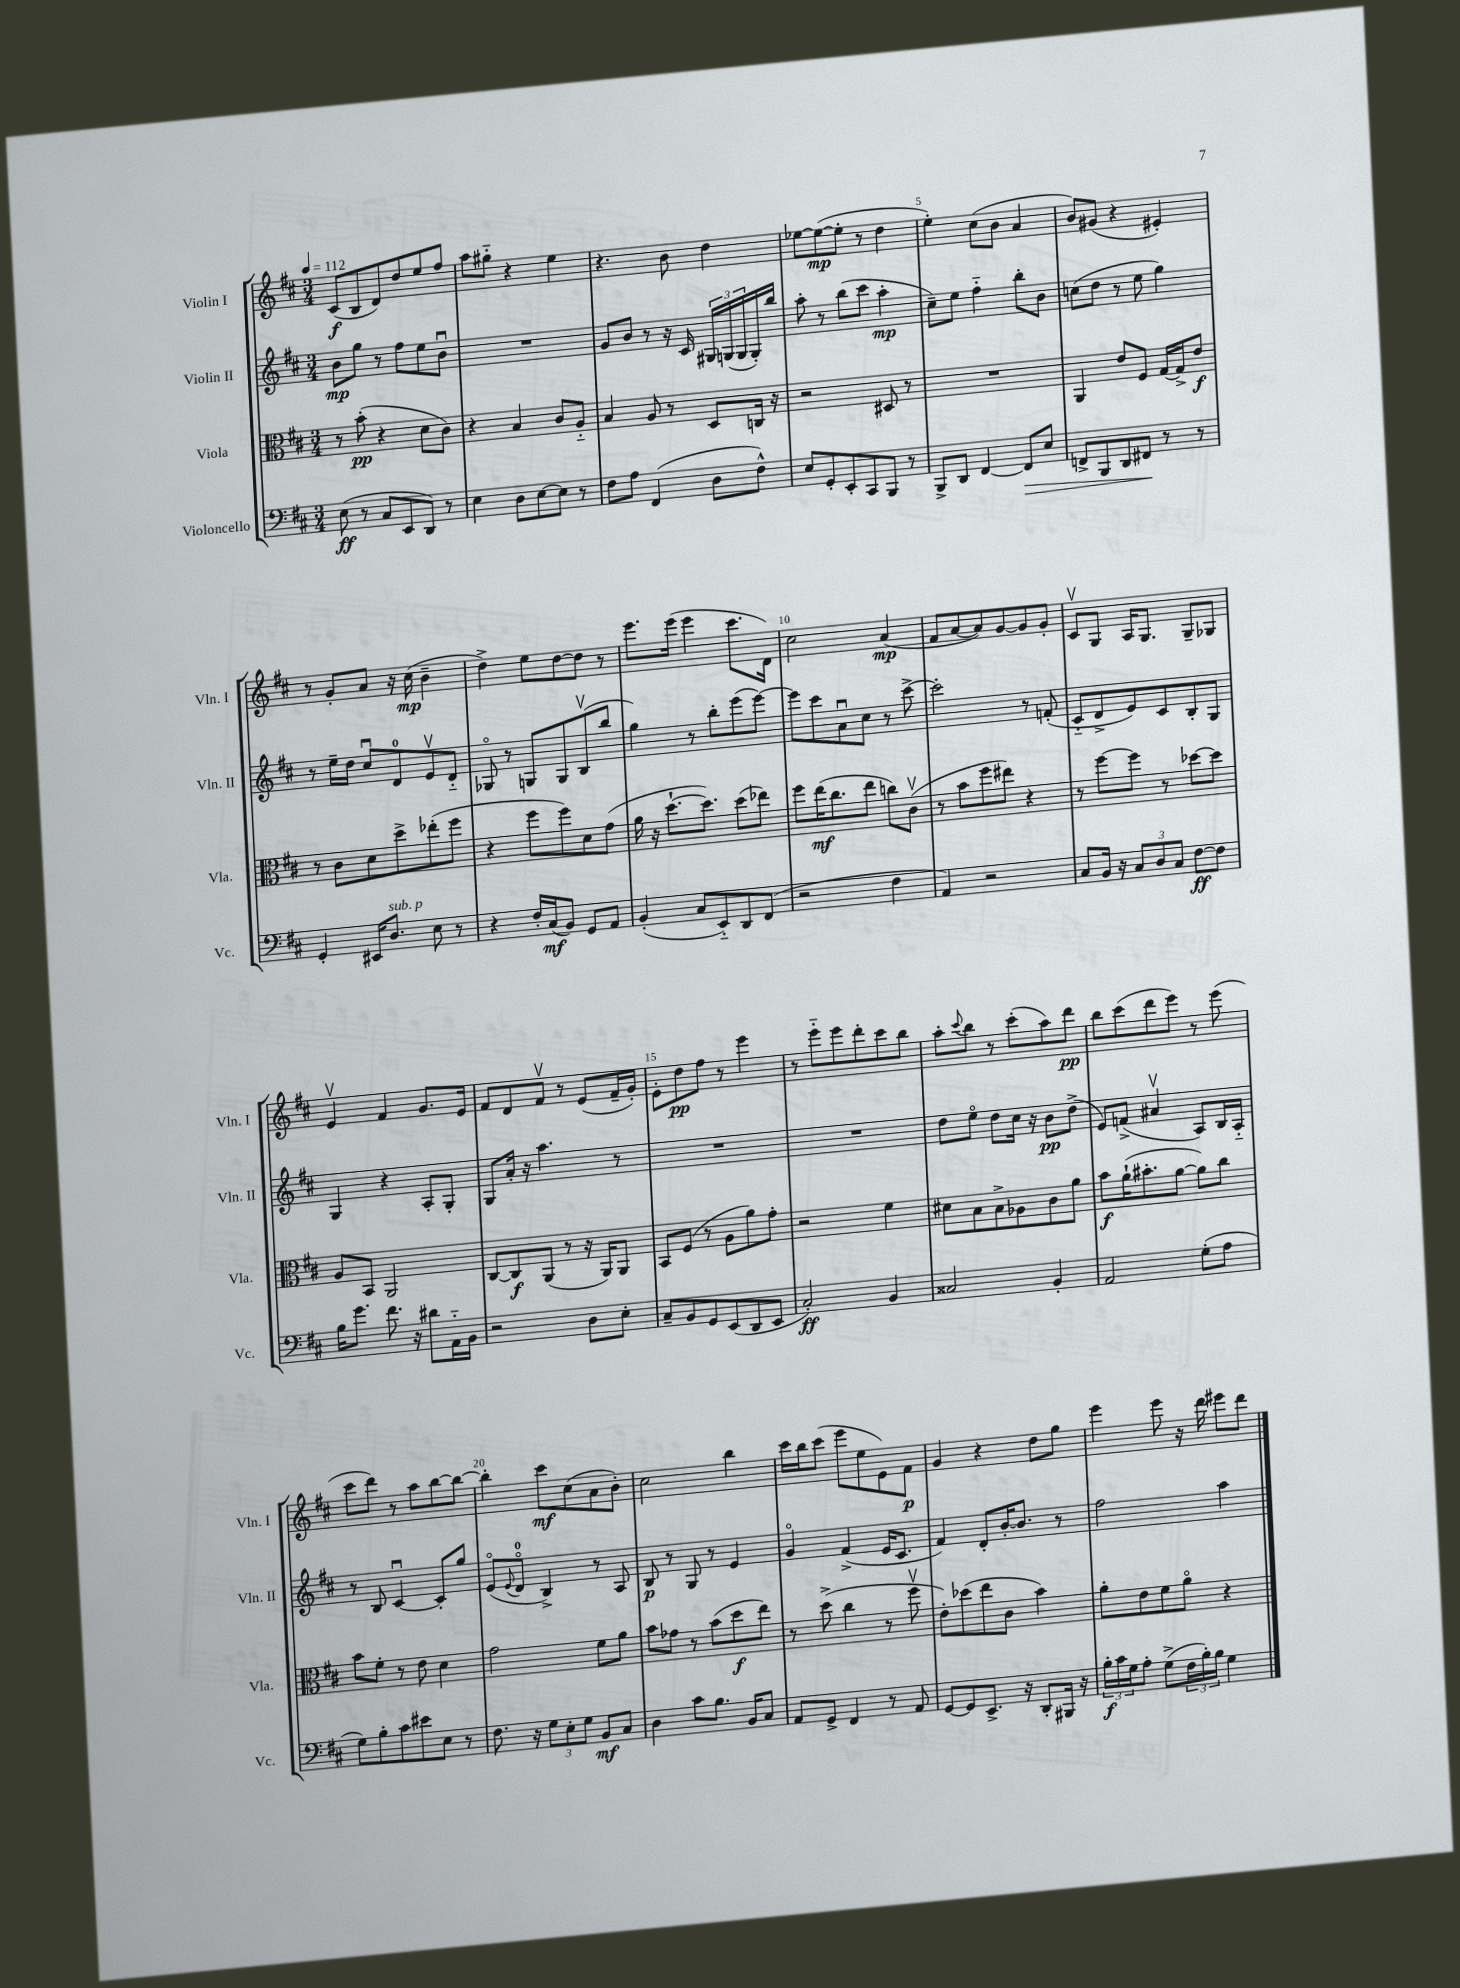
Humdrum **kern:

**kern	**dynam	**kern	**dynam	**kern	**dynam	**kern	**dynam
*part4	*part4	*part3	*part3	*part2	*part2	*part1	*part1
*staff4	*staff4	*staff3	*staff3	*staff2	*staff2	*staff1	*staff1
*I"Violoncello	*	*I"Viola	*	*I"Violin II	*	*I"Violin I	*
*I'Vc.	*	*I'Vla.	*	*I'Vln. II	*	*I'Vln. I	*
*clefF4	*	*clefC3	*	*clefG2	*	*clefG2	*
*k[f#c#]	*	*k[f#c#]	*	*k[f#c#]	*	*k[f#c#]	*
*M3/4	*	*M3/4	*	*M3/4	*	*M3/4	*
*MM112	*	*MM112	*	*MM112	*	*MM112	*
=1	=1	=1	=1	=1	=1	=1	=1
(8E\	ff	8r	.	8b\L	mp	(8c#/L	f
8r	.	(8b'\	pp	8gg\J	.	8B/	.
8C#/L	.	4r	.	8r	.	8d/)	.
8EE/	.	.	.	8ff#\L	.	8dd/	.
8DD/J)	.	8d\L	.	8ee\	.	8ee/	.
8r	.	8c#\J)	.	8bu\J	.	8ff#/J	.
=2	=2	=2	=2	=2	=2	=2	=2
4E\	.	4r	.	2.r	.	8aa\L	.
.	.	.	.	.	.	8gg#X\J	.
8D\L	.	4B/	.	.	.	4r	.
[8E\	.	.	.	.	.	.	.
8E\J]	.	8c#/L	.	.	.	4ee\	.
8r	.	8A/J	.	.	.	.	.
=3	=3	=3	=3	=3	=3	=3	=3
8F#\L	.	4B/	.	8g/L	.	4.r	.
8A\J	.	.	.	8b/J	.	.	.
(4FF#/	.	8A/	.	8r	.	.	.
.	.	8r	.	16r	.	8b\	.
.	.	.	.	16c#/	.	.	.
8D\L	.	8D/L	.	24G#X/LL	.	4dd\	.
.	.	.	.	(24Gn/	.	.	.
.	.	.	.	24G/	.	.	.
8F#^^\J)	.	16Cn/Jk	.	16G'/)	.	.	.
.	.	16r	.	16bb/JJ	.	.	.
=4	=4	=4	=4	=4	=4	=4	=4
8E/L	.	2r	.	8aa'\	.	[8ee-X\L	.
8GG'/	.	.	.	8r	.	(8ee-\_	mp
8EE'/	.	.	.	(8bb\L	.	8ee-'\J]	.
8CC#/	.	.	.	8ccc#\J	.	8r	.
8BBB/J	.	8D#X/	.	4aa'\	mp	4dd\	.
8r	.	8r	.	.	.	.	.
=5	=5	=5	=5	=5	=5	=5	=5
8BBB^/L	.	2.r	.	8cc#~\L)	.	4ee'\)	.
8DD/J	.	.	.	8ee\J	.	.	.
[4FF#/	.	.	.	4ff#\	.	(8cc#\L	.
.	.	.	.	.	.	8b\J	.
!	!LO:HP:b	!	!	!	!	!	!
8FF#/L]	>	.	.	8bb'\L	.	4a/	.
8E/J	.	.	.	8b\J	.	.	.
=6	=6	=6	=6	=6	=6	=6	=6
8FFn^/L	.	4AA/	.	(8ccn\L	.	8b/L)	.
8BBB/	.	.	.	8dd\J	.	(8g#X/J	.
8DD/	.	8e/L	.	8r	.	4r	.
8FF#X/J	.	8F#/J	.	8ee\	.	.	.
8r	]	[16G/LL	.	4gg\)	.	4e#X'/)	.
.	.	16G^/J]	.	.	.	.	.
8r	.	8e/J	f	.	.	.	.
!!LO:LB:g=z
=7	=7	=7	=7	=7	=7	=7	=7
4GG'/	.	8r	.	8r	.	8r	.
.	.	8c#\L	.	16ee~\LL	.	8g'/L	.
.	.	.	.	16dd\JJ	.	.	.
16EE#X/KL	.	8d\	.	8cc#u/L	.	8a/J	.
!LO:TX:a:i:t=sub. p	!	!	!	!	!	!	!
8.D/J	.	.	.	.	.	.	.
.	.	8dd^\	.	8d/	.	16r	.
.	.	.	.	.	.	(16cc#\	mp
8E\	.	(8ee-X'\	.	8ev/	.	4b~\	.
8r	.	8ff#\J	.	8d/J	.	.	.
=8	=8	=8	=8	=8	=8	=8	=8
4r	.	4r	.	8G-X/	.	4dd^\)	.
.	.	.	.	8r	.	.	.
16F#'/LL	.	8ff#\L	.	8Gn/L	.	8ee\L	.
(16C#/J	mf	.	.	.	.	.	.
8BB/J)	.	8ff#\)	.	8G/	.	[8dd\	.
8GG/L	.	8d\	.	(8Bv/	.	8dd\J]	.
8AA/J	.	(8g\J	.	8bb/J	.	8r	.
=9	=9	=9	=9	=9	=9	=9	=9
(4BB'/	.	16a\	.	4gg\)	.	8.eee\L	.
.	.	16r	.	.	.	.	.
.	.	[8.dd`\L	.	.	.	.	.
.	.	.	.	.	.	(16eee\Jk	.
8C#/L	.	.	.	8r	.	4eee\	.
.	.	8.dd\J])	.	.	.	.	.
8EE/)	.	.	.	8bb'\L	.	.	.
8DD/	.	(8dd\L	.	(8eee\	.	8.ccc#\L	.
(8FF#/J	.	8ee-X\J)	.	[8eee\J)	.	.	.
.	.	.	.	.	.	16d\Jk)	.
=10	=10	=10	=10	=10	=10	=10	=10
2r	.	8ff#\L	.	8eee\L]	.	2cc#\	.
.	.	(16ee\K	mf	8ccc#\	.	.	.
.	.	8.cc#\	.	.	.	.	.
.	.	.	.	8au\	.	.	.
.	.	8ee\J	.	8cc#\J	.	.	.
4F#\	.	8ccn\L)	.	8r	.	(4a/	mp
.	.	(8c#v\J	.	[8ccc#^\	.	.	.
=11	=11	=11	=11	=11	=11	=11	=11
4AA/)	.	8r	.	2ccc#'\]	.	8f#/L	.
.	.	8b\L	.	.	.	[8a/	.
2r	.	8ff#\	.	.	.	8a/])	.
.	.	8ee#X\J)	.	.	.	[8g/	.
.	.	4r	.	8r	.	8g/]	.
.	.	.	.	(8fn'/	.	8g'/J	.
=12	=12	=12	=12	=12	=12	=12	=12
8C#/L	.	8r	.	8c#/L	.	8c#v/L	.
16BB/Jk	.	[8ff#\L	.	8d^/	.	8G/J	.
16r	.	.	.	.	.	.	.
12C#/L	.	8ff#\J]	.	8e/)	.	16A/KL	.
.	.	.	.	.	.	8.G/J	.
12D/	.	.	.	.	.	.	.
.	.	8r	.	8c#/	.	.	.
12C#/J	.	.	.	.	.	.	.
[8F#\L	ff	[8dd-X\L	.	8B'/	.	8G~/L	.
8F#\J]	.	8dd-\J]	.	8G/J	.	8G-X/J	.
!!LO:LB:g=z
=13	=13	=13	=13	=13	=13	=13	=13
16B\KL	.	8A/L	.	4G/	.	4ev/	.
8.g\J	.	.	.	.	.	.	.
.	.	8BB/J	.	.	.	.	.
8.f#\	.	2AA/	.	4r	.	4f#/	.
16r	.	.	.	.	.	.	.
8d#X\L	.	.	.	8A'/L	.	8.g/L	.
16AA\L	.	.	.	8G'/J	.	.	.
16BB\JJ	.	.	.	.	.	16e/Jk	.
=14	=14	=14	=14	=14	=14	=14	=14
2r	.	[8C#/L	.	8G/L	.	8f#/L	.
.	.	8C#/]	f	16a'/Jk	.	8d/	.
.	.	.	.	16r	.	.	.
.	.	(8AA/J	.	4.aa\	.	8f#v/J	.
.	.	8r	.	.	.	8r	.
8D\L	.	16r	.	.	.	(8e/L	.
.	.	16AA/KL)	.	.	.	.	.
8E'\J	.	8AA/J	.	8r	.	16f#~/L	.
.	.	.	.	.	.	16g'/JJ)	.
=15	=15	=15	=15	=15	=15	=15	=15
8C#~/L	.	8BB/L	.	2.r	.	8e'\L	.
8BB/	.	(8F#/J	.	.	.	8dd\	pp
8GG/	.	8r	.	.	.	8ff#\J	.
(8EE/	.	8A\L	.	.	.	8r	.
8DD/	.	8a\)	.	.	.	4eee\	.
8EE/J	.	8g'\J	.	.	.	.	.
=16	=16	=16	=16	=16	=16	=16	=16
2C#'/)	ff	2r	.	2.r	.	8r	.
.	.	.	.	.	.	8eee\L	.
.	.	.	.	.	.	8eee\	.
.	.	.	.	.	.	8ddd'\	.
4BB/	.	4f#\	.	.	.	8ccc#\	.
.	.	.	.	.	.	8bb\J	.
=17	=17	=17	=17	=17	=17	=17	=17
2C##X/	.	8d#X\L	.	8dd\L	.	8aa'\L	.
.	.	.	.	.	.	8qqccc#/	.
.	.	8B\	.	8ee\J	.	8bb\J	.
.	.	8B^\	.	8dd\L	.	8r	.
.	.	8A-X\	.	16cc#\Jk	.	(8ccc#'\L	.
.	.	.	.	16r	.	.	.
4BB'/	.	8c#\	.	8b\L	pp	8aa\)	.
.	.	8a\J	.	(8dd^\J	.	8ddd\J	pp
=18	=18	=18	=18	=18	=18	=18	=18
2AA/	.	8b\L	f	8e/L)	.	8bb\L	.
.	.	(16a`\K	.	(8fn^/J	.	(8ccc#\	.
.	.	8.b#X'\	.	.	.	.	.
.	.	.	.	4a#Xv/	.	8ddd\	.
.	.	[8a\J	.	.	.	8eee\J)	.
(8G'\L	.	8a\L])	.	8A/L)	.	8r	.
8A\J	.	8cc#\J	.	16B/L	.	(8eee\	.
.	.	.	.	16A/JJ	.	.	.
!!LO:LB:g=z
=19	=19	=19	=19	=19	=19	=19	=19
8G\L)	.	8b\L	.	8r	.	8ccc#\L	.
8B'\	.	8f#'\J	.	8B/	.	8ddd\J)	.
8c#\	.	8r	.	[4c#u/	.	8r	.
8e#X\	.	8e\	.	.	.	8aa\L	.
8E\J	.	4d\	.	8c#'/L]	.	[8bb\	.
8r	.	.	.	8gg/J	.	8bb\J_	.
=20	=20	=20	=20	=20	=20	=20	=20
8.F#\	.	2g\	.	(8e/L	.	4bb'\]	.
.	.	.	.	8qqe/	.	.	.
.	.	.	.	8d/J	.	.	.
16r	.	.	.	.	.	.	.
12G\L	.	.	.	4B^/)	.	8ccc#\L	mf
12E'\	.	.	.	.	.	.	.
.	.	.	.	.	.	(8cc#\	.
12G\J	.	.	.	.	.	.	.
8BB/L	mf	8f#\L	.	8r	.	8a\	.
8C#/J	.	8a\J	.	8A/	.	8b'\J)	.
=21	=21	=21	=21	=21	=21	=21	=21
4D\	.	8b\L	.	8B/	p	2cc#\	.
.	.	8g-X\J	.	8r	.	.	.
8c#\L	.	8r	.	8G/	.	.	.
8.B\J	.	(8b\L	.	8r	.	.	.
.	.	8dd\	f	4e/	.	4bb\	.
16BB/KL	.	.	.	.	.	.	.
8C#/J	.	8ee\J)	.	.	.	.	.
=22	=22	=22	=22	=22	=22	=22	=22
8AA/L	.	8r	.	4g/	.	16ccc#\LL	.
.	.	.	.	.	.	16bb\J	.
8GG^/J	.	(8dd^\	.	.	.	(8ccc#\J	.
4FF#/	.	4cc#\	.	(4f#^/	.	8eee\L	.
.	.	.	.	.	.	8ee\	.
8r	.	8r	.	16e/KL	.	8e\)	.
.	.	.	.	8.c#/J	.	.	.
8AA/	.	8ff#v\	.	.	.	8f#\J	p
=23	=23	=23	=23	=23	=23	=23	=23
[8GG/L	.	8e'\L)	.	4f#/)	.	4g/	.
8GG/]	.	(8dd-X\	.	.	.	.	.
8.EE^/J	.	8ee\	.	8d'/L	.	4r	.
.	.	8c#\J	.	[16b'/K	.	.	.
16r	.	.	.	8.b/J]	.	.	.
8DD'/L	.	4b\)	.	.	.	8dd\L	.
16BBB#X/Jk	.	.	.	8r	.	8gg\J	.
16r	.	.	.	.	.	.	.
=24	=24	=24	=24	=24	=24	=24	=24
24B'\LL	f	8a'\L	.	2ff#\	.	4eee\	.
24c#\	.	.	.	.	.	.	.
24G\J	.	.	.	.	.	.	.
8A'\J	.	8e\	.	.	.	.	.
(8G^\L	.	8f#\	.	.	.	8eee\	.
24F#\L	.	8a\J	.	.	.	16r	.
24B'\)	.	.	.	.	.	.	.
.	.	.	.	.	.	16ddd\	.
24B\JJ	.	.	.	.	.	.	.
4G\	.	4r	.	4aa\	.	8eee#X\L	.
.	.	.	.	.	.	8ddd\J	.
==	==	==	==	==	==	==	==
*-	*-	*-	*-	*-	*-	*-	*-
